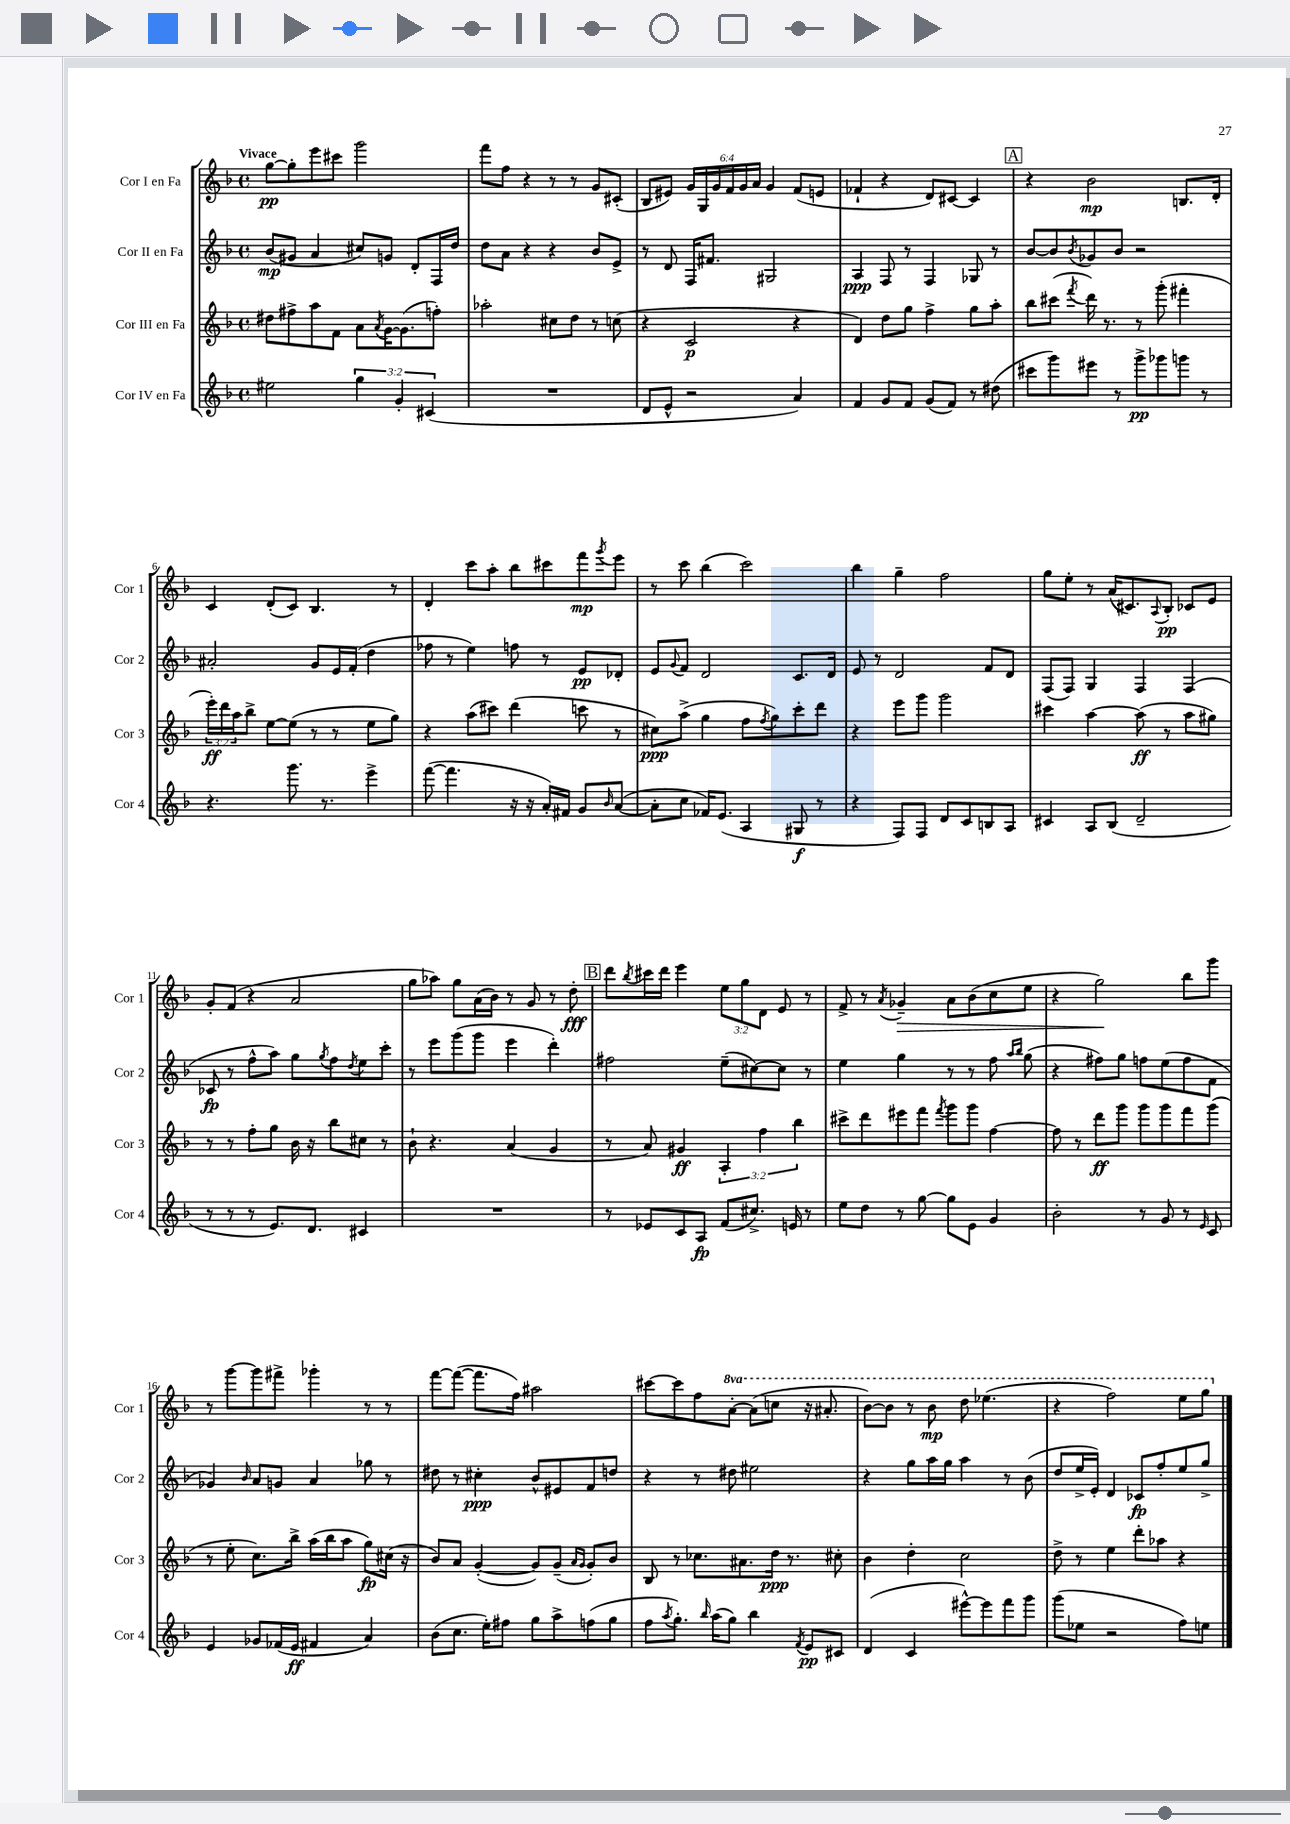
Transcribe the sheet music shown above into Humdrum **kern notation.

**kern	**kern	**kern	**kern
*staff4	*staff3	*staff2	*staff1
*clefG2	*clefG2	*clefG2	*clefG2
*k[b-]	*k[b-]	*k[b-]	*k[b-]
*M4/4	*M4/4	*M4/4	*M4/4
*met(c)	*met(c)	*met(c)	*met(c)
2ee#	8dd#	(8b-	[8gg
.	8ff#^	8g#	8gg']
.	8aa	4a	8eee
.	8f	.	8ccc#
6gg	8a	8cc#)	2ggg
.	8qa	.	.
.	[16g	8g	.
6g'	.	.	.
.	(8.g]	.	.
.	.	8d'	.
(6c#	.	.	.
.	8ff')	16F	.
.	.	16dd	.
=	=	=	=
1r	2aa-'	8dd	8fff
.	.	8a	8ff
.	.	4r	4r
.	8cc#	4r	8r
.	8dd	.	8r
.	8r	8b-	8g
.	(8cc	8e^	(8c#'
=	=	=	=
8d	4r	8r	8B-
8e^^	.	8d	8e#)
2r	2c	16F	24g
.	.	.	24G
.	.	8.f#	.
.	.	.	24g
.	.	.	24f
.	.	.	24g
.	.	.	24a
.	.	2G#	4g
4a)	4r	.	(8f
.	.	.	8e
=	=	=	=
4f	4d)	4A	4f-`
8g	8dd	8F	4r
8f	8gg	8r	.
(8g	4ff^	4F	8d)
8f)	.	.	[8c#
8r	8gg	8G-	4c#]
(8dd#	8aa'	8r	.
=	=	=	=
8ccc#	8bb-	[8b-	4r
8ggg)	(8ccc#	8b-]	.
.	8qfff	8qb-	.
8eee#	16ddd)	8g-	2b-
.	8.r	.	.
8r	.	8b-	.
8ggg^	8r	2r	.
8ggg-	(8ggg'	.	.
8ggg	4fff#'	.	8.B
8r	.	.	.
.	.	.	16d'
=	=	=	=
4.r	24eee')	2a#'	4c
.	24ddd	.	.
.	24aa	.	.
.	8bb-^	.	.
.	[8ee	.	(8d'
8.ggg	(8ee]	.	8c)
.	8r	8g	4.B-
8.r	.	.	.
.	8r	16e	.
.	.	(16f'	.
4eee^	8ee	4dd	.
.	8gg)	.	8r
=	=	=	=
([8fff	4r	8ff-	4d'
4.fff]	.	8r	.
.	(8aa	4ee)	8ccc
.	8ccc#)	.	8aa'
16r	(4ddd	8ff	8bb-
16r	.	.	.
16a')	.	8r	8ccc#
16f#	.	.	.
8g	8ccc	8e	8fff
16qqb-	.	.	8qggg
([8a	8r	8d-'	8eee
=	=	=	=
8a']	8cc#)	8e	8r
.	.	8qqg	.
8cc	(8aa^	8f	8ccc
16f-)	4gg	2d	(4bb-
(8.e	.	.	.
4A	8ff	.	2ccc)
.	8qff	.	.
.	8gg)	.	.
8G#	8ccc'	8.c	.
8r	8ddd	.	.
.	.	16d	.
=	=	=	=
4r	4r	8e	4bb-
.	.	8r	.
8F)	8eee	2d	4gg~
8F	8ggg	.	.
8d	2ggg	.	2ff
8c	.	.	.
8B	.	8f	.
8A	.	8d	.
=	=	=	=
4c#	4ccc#	(8F	8gg
.	.	8F)	8ee'
8A	[4aa	4G	8r
(8B-	.	.	(16a
.	.	.	8.c#)
2d~	(8aa]	4F	.
.	.	.	8qqA
.	8r	.	8B-'
.	8aa	(4F	8c-
.	8gg#)	.	8e
=	=	=	=
8r	8r	8c-	8g'
8r	8r	8r	(8f
8r	8ff'	8ff^^	4r
8.e)	8gg	8aa)	.
.	16b-	8gg	2a
8.d	16r	.	.
.	.	8qgg	.
.	8bb-	8ff	.
.	.	8qdd	.
4c#	8cc#	8ee	.
.	8r	8ccc'	.
=	=	=	=
1r	8b-`	8r	8gg
.	4.r	8eee	8aa-)
.	.	(8ggg	8gg
.	.	8ggg	(16a
.	.	.	16b-)
.	(4a	4eee	8r
.	.	.	8g
.	4g	4ddd')	8r
.	.	.	8dd'
=	=	=	=
8r	8r	2ff#	8ddd
.	.	.	8qbb-
8e-	8a)	.	16ccc#
.	.	.	16ddd
8c	4g#	.	4eee
8A	.	.	.
(8f	6A'	(8ee~	12ee
.	.	.	12gg
8.cc#^)	.	[8cc#)	.
.	6ff	.	12d
.	.	8cc#]	8e
16e	.	.	.
.	6bb-	.	.
8r	.	8r	8r
=	=	=	=
8ee	8ccc#^	4ee	8f^
8dd	8ddd	.	8r
.	.	.	8qa
8r	8eee#	4gg	4g-~
[8gg	8fff	.	.
.	8qfff	.	.
8gg]	8ggg	8r	8a
8e	8ggg	8r	(8b-
4g	[4ff	8ff	8cc
.	.	16qqaa	.
.	.	16qqbb-	.
.	.	(8gg	8ee
=	=	=	=
2b-'	8ff]	4r	4r
.	8r	.	.
.	8ddd	8ff#)	2gg)
.	8ggg	8gg	.
8r	8ggg	8ff	.
8g	8ggg	(8ee	.
8r	8fff	8ff	8bb-
16qqe	.	.	.
8c	(8ggg	8f	8ggg
=	=	=	=
4e	8r	4g-)	8r
.	8ee'	.	[8ggg
.	.	16qqb-	.
8g-	8.cc)	8a	8ggg]
(16f-	.	8g	8fff#^
16e	16bb-^	.	.
4f#	(16aa	4a	4ggg-'
.	16bb-	.	.
.	8aa	.	.
4a)	8gg)	8gg-	8r
.	(16cc#	8r	8r
.	16r	.	.
=	=	=	=
(8b-	8b-)	8dd#	[8fff
8.cc	8a	8r	(8fff_
.	([4g'	4cc#'	8.fff]
16ee')	.	.	.
8ff#	.	.	.
.	.	.	16ff)
8gg	8g])	8b-^^	2aa#
8aa^	(8g~	8e#	.
.	16qqa	.	.
.	16qqg	.	.
(8ff	8g')	8f	.
8gg	8b-	8dd	.
=	=	=	=
8ff	8B-	4r	[8ccc#
8qaa	.	.	.
8.gg')	8r	.	8ccc#]
.	8.cc-	8r	8ff
16qqbb-	.	.	.
(16aa	.	.	.
8gg)	.	8dd#	[8aa'
.	8.a#	.	.
4bb-	.	2ee#	(8aa]
.	16dd	.	8ccc
.	8.r	.	.
8qf	.	.	.
8e	.	.	16r
.	.	.	8.aa#'
8c#	8cc#'	.	.
=	=	=	=
(4d	4b-	4r	[8bb-)
.	.	.	8bb-]
4c	4dd'	8gg	8r
.	.	16aa	8bb-
.	.	16gg	.
[8eee#^^)	2cc	4aa	8ddd
8eee#]	.	.	(4.eee-
8fff	.	8r	.
8ggg	.	(8b-	.
=	=	=	=
(8ggg	8dd^	8dd	4r
8ee-	8r	16ee^	.
.	.	16e')	.
2r	4ee	4d	2fff)
.	8ddd'	8c-	.
.	8aa-	8ff'	.
8ff)	4r	8ee	8eee
8ee	.	8gg^	8ggg
==	==	==	==
*-	*-	*-	*-
